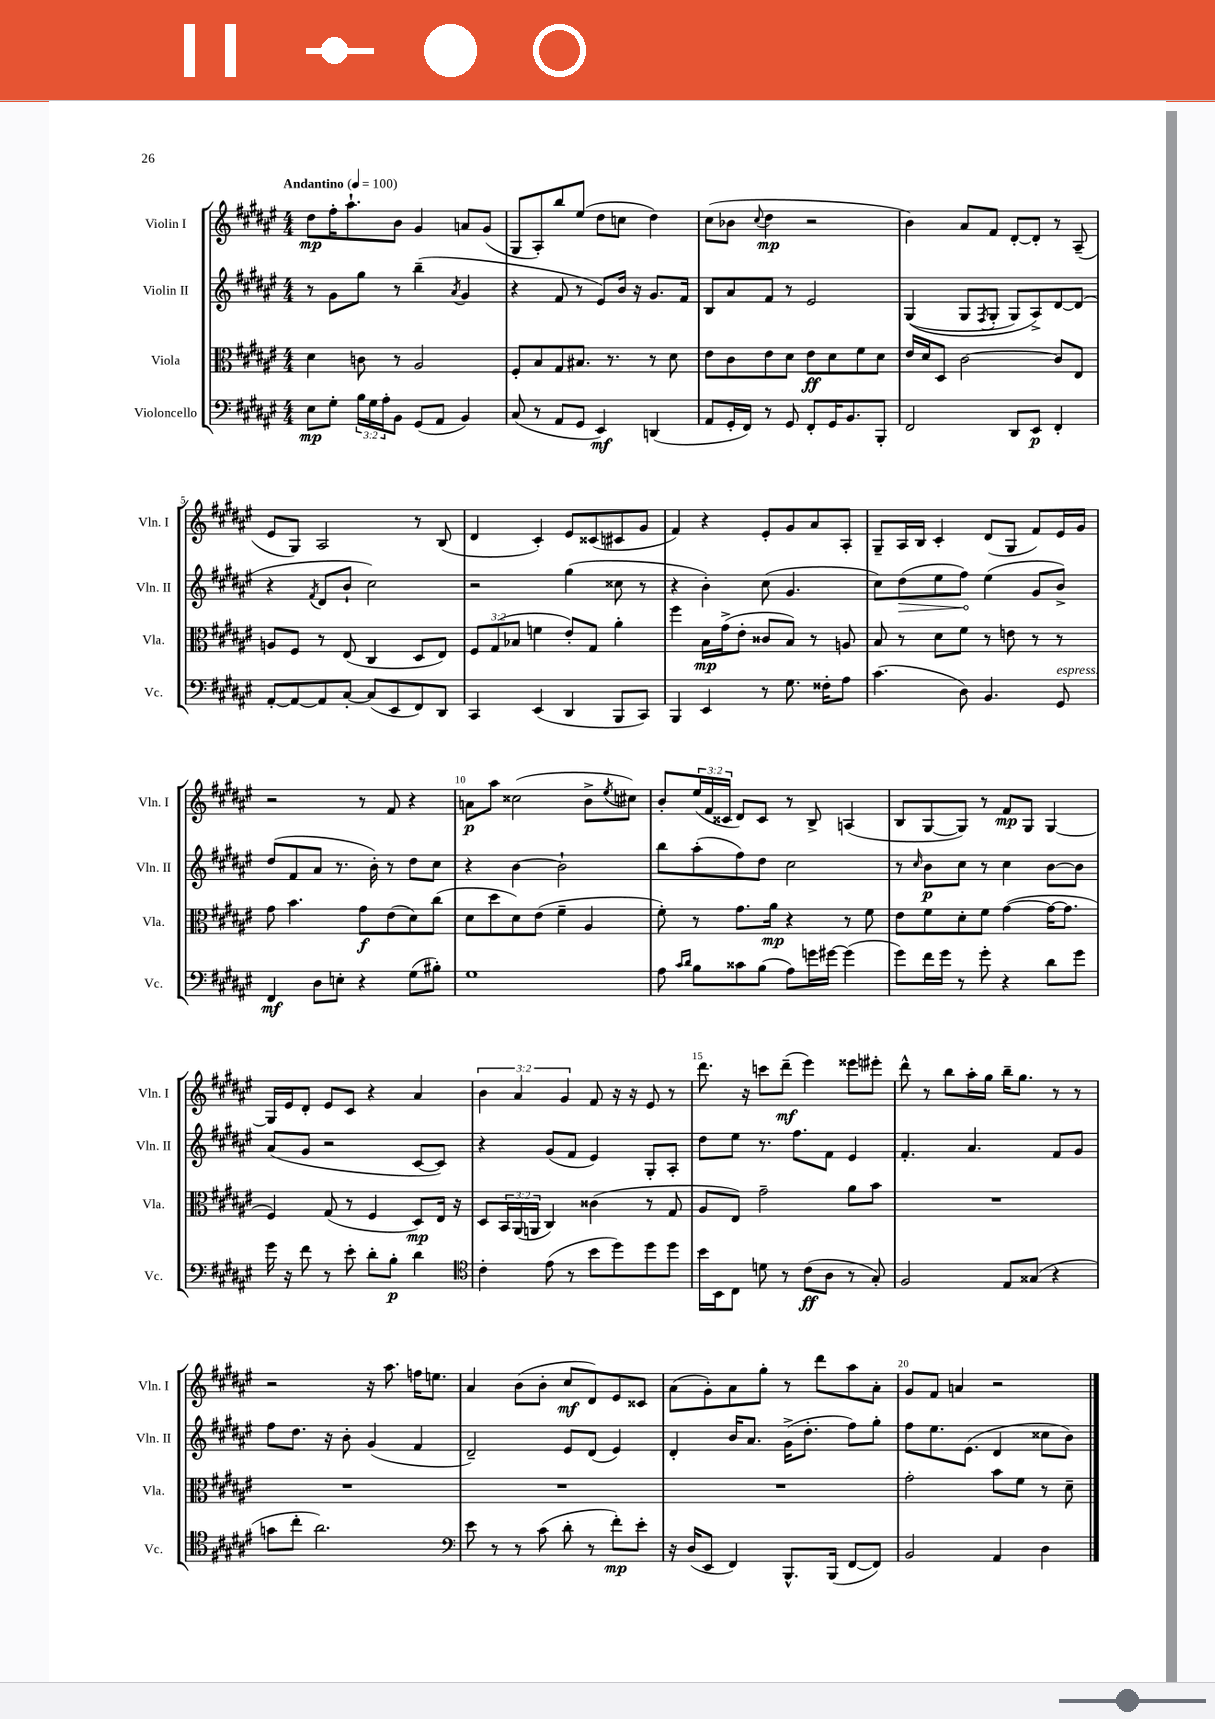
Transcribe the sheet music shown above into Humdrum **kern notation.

**kern	**kern	**kern	**kern
*staff4	*staff3	*staff2	*staff1
*clefF4	*clefC3	*clefG2	*clefG2
*k[f#c#g#d#a#e#]	*k[f#c#g#d#a#e#]	*k[f#c#g#d#a#e#]	*k[f#c#g#d#a#e#]
*M4/4	*M4/4	*M4/4	*M4/4
*MM100	*MM100	*MM100	*MM100
8E#	4d#	8r	8dd#
8G#'	.	8g#	16ff#'
.	.	.	8.aa#`
24B	8c	8gg#	.
24G#	.	.	.
24A#'	.	.	.
8BB	8r	8r	8b
(8GG#	2A#	(4bb~	4g#
8AA#	.	.	.
.	.	8qa#	.
4BB)	.	4g#	8a
.	.	.	(8g#
=	=	=	=
(8C#	8F#'	4r	8G#
8r	8B	.	8A#')
8AA#	8G#	8f#	8bb
8GG#	8.B#	8r	(8ee#
4EE#)	.	8e#)	8dd#
.	8.r	.	.
.	.	16b	8cc
.	.	16r	.
(4DD	8r	8.g#	4dd#)
.	8d#	.	.
.	.	16f#	.
=	=	=	=
8AA#	8e#	8B	(8cc#
16GG#'	8c#	8a#	8b-
16FF#)	.	.	.
.	.	.	8qqcc#
8r	8e#	8f#	4dd#
8GG#	8d#	8r	.
8FF#'	8e#	2e#	2r
16GG#	8d#	.	.
8.BB	.	.	.
.	8f#	.	.
8BBB'	8d#	.	.
=	=	=	=
2FF#	16e#	&((4G#	4b)
.	16d#	.	.
.	8D#	.	.
.	[2c#	8G#	8a#
.	.	8qF#	.
.	.	8G#'	8f#
8DD#	.	8G#)	[8d#'
8EE#	.	8A#^&)	8d#']
4FF#'	8c#]	[8d#	8r
.	8E#	(8d#]	(8A#~
=	=	=	=
[8AA#'	8A	4r	8e#
8AA#_	8F#	.	8G#)
.	.	8qf#	.
8AA#]	8r	8d#	2A#
[8C#'	(8E#	8b`	.
(8C#]	4C#	2cc#)	.
8EE#	.	.	.
8FF#)	8D#	.	8r
8DD#	8E#)	.	(8B
=	=	=	=
4CC#	12F#	2r	4d#
.	(12G#	.	.
.	12B-	.	.
(4EE#	4f	.	4c#')
4DD#	8e#')	(4gg#	8e#
.	8G#	.	(8c##
8BBB	4a#'	8cc##	8c#
8CC#)	.	8r	8g#
=	=	=	=
4BBB	4ff#	4r	4f#)
4EE#	16B	4b')	4r
.	(16g#^	.	.
.	8e#'	.	.
8r	8c##	(8cc#	8e#'
8.G#	8B)	4.g#	8g#
.	8r	.	8a#
16F##'	.	.	.
8A#	8A	.	8A#'
=	=	=	=
(4.c#	8B	8cc#)	8G#~
.	8r	(8dd#	16A#
.	.	.	16B
.	8d#	8ee#	4c#'
8D#)	8f#	8ff#)	.
4.BB	8r	(4ee#	(8d#
.	8e	.	8G#
.	8r	8g#	8f#)
8GG#	8r	8b^)	16e#
.	.	.	16g#
=	=	=	=
4FF#	8g#	(8dd#	2r
.	4.b	8f#	.
8D#	.	8a#	.
8E'	.	8.r	.
4r	8g#	.	8r
.	.	16b')	.
.	(8e#	8r	8f#
(8G#	8d#)	8dd#	4r
8B#')	(8cc#	8cc#	.
=	=	=	=
1G#	8d#	4r	8a
.	8dd#	.	8aa#
.	8d#)	[4b	(2cc##
.	(8e#	.	.
.	4f#~	2b`]	.
.	4A#	.	8b^
.	.	.	8qee#
.	.	.	8cc#)
=	=	=	=
8A#	8f#')	8bb	8b'
16qqc#	.	.	.
16qqd#	.	.	.
8B	8r	(8aa#'	(24ee#
.	.	.	24f#
.	.	.	24c##
8c##	8.g#	8ff#)	8d#)
(8B	.	8dd#	8c##
.	16a#	.	.
8A#)	4r	2cc#	8r
16g	.	.	8B^
[16g#	.	.	.
(4g#]	8r	.	(4A
.	8f#	.	.
=	=	=	=
8g#)	8e#	8r	8B
.	.	16qqcc#	.
16f#	8f#	8b	[8G#
16g#	.	.	.
8r	8d#'	8cc#	8G#])
8g#'	8f#	8r	8r
4r	([4g#	4cc#	8f#
.	.	.	8G#
8d#	16g#_	[8b	[4G#
.	8.g#]	.	.
8g#	.	8b]	.
=	=	=	=
16g#	4F#)	(8a#	16G#]
16r	.	.	16e#
8f#	.	8g#	8d#'
8r	(8G#	2r	8e#
8e#'	8r	.	8c#
8d#'	4F#	.	4r
8B'	.	.	.
4d#	8D#)	[8c#	4a#
.	16E#	8c#])	.
.	16r	.	.
=	=	=	=
*clefC4	*	*	*
4c#'	8D#	4r	6b
.	24BB	.	.
.	(24AA#	.	6a#
.	24AA	.	.
(8e#	4C#)	(8g#	.
.	.	.	6g#
8r	.	8f#	.
8b	(4c##	4e#)	8f#
8dd#)	.	.	16r
.	.	.	16r
8dd#	8r	8G#'	8e#
8dd#	8G#	8A#'	8r
=	=	=	=
16b	8A#	8dd#	8.ddd#
16BB	.	.	.
8C#	8E#)	8ee#	.
.	.	.	16r
8d	2g#~	8.r	8ccc
8r	.	.	(8ddd#~
.	.	8.ff#	.
(8c#	.	.	4eee#)
8A#	.	8f#	.
8r	8a#	4e#	8eee##
8G#')	8b	.	8eee#'
=	=	=	=
2F#	1r	4.f#'	8ddd#^^
.	.	.	8r
.	.	.	8bb
.	.	4.a#	16aa#'
.	.	.	16gg#
8E#	.	.	16bb~
.	.	.	8.gg#
(8G##	.	.	.
4r	.	8f#	8r
.	.	8g#	8r
=	=	=	=
8g	1r	8ff#	2r
8cc#'	.	8.dd#	.
2.a#)	.	.	.
.	.	16r	.
.	.	8b'	.
.	.	(4g#	16r
.	.	.	8.aa#
.	.	4f#	16ff
.	.	.	8.ee
=	=	=	=
*clefF4	*	*	*
8e#	1r	2d#~)	4a#
8r	.	.	.
8r	.	.	(8b
(8c#	.	.	8b'
8d#'	.	8e#	8cc#
8r	.	(8d#	8d#)
8f#')	.	4e#)	8e#
8e#'	.	.	8c##
=	=	=	=
16r	1r	4d#'	(8a#
(16D#	.	.	.
8EE#	.	.	8g#')
4FF#)	.	16b	8a#
.	.	8.a#	.
.	.	.	8gg#'
8.BBB^^	.	(16g#^	8r
.	.	8.dd#'	.
.	.	.	8ddd#
(16BBB	.	.	.
[8FF#	.	8ff#)	8aa#
8FF#])	.	8gg#'	8a#'
=	=	=	=
2BB	2g#'	8ff#	8g#
.	.	8.ee#	8f#
.	.	.	4a
.	.	(8.e#	.
4AA#	8b	4d#	2r
.	8f#	.	.
4D#	8r	8cc##	.
.	8d#~	8b)	.
==	==	==	==
*-	*-	*-	*-
